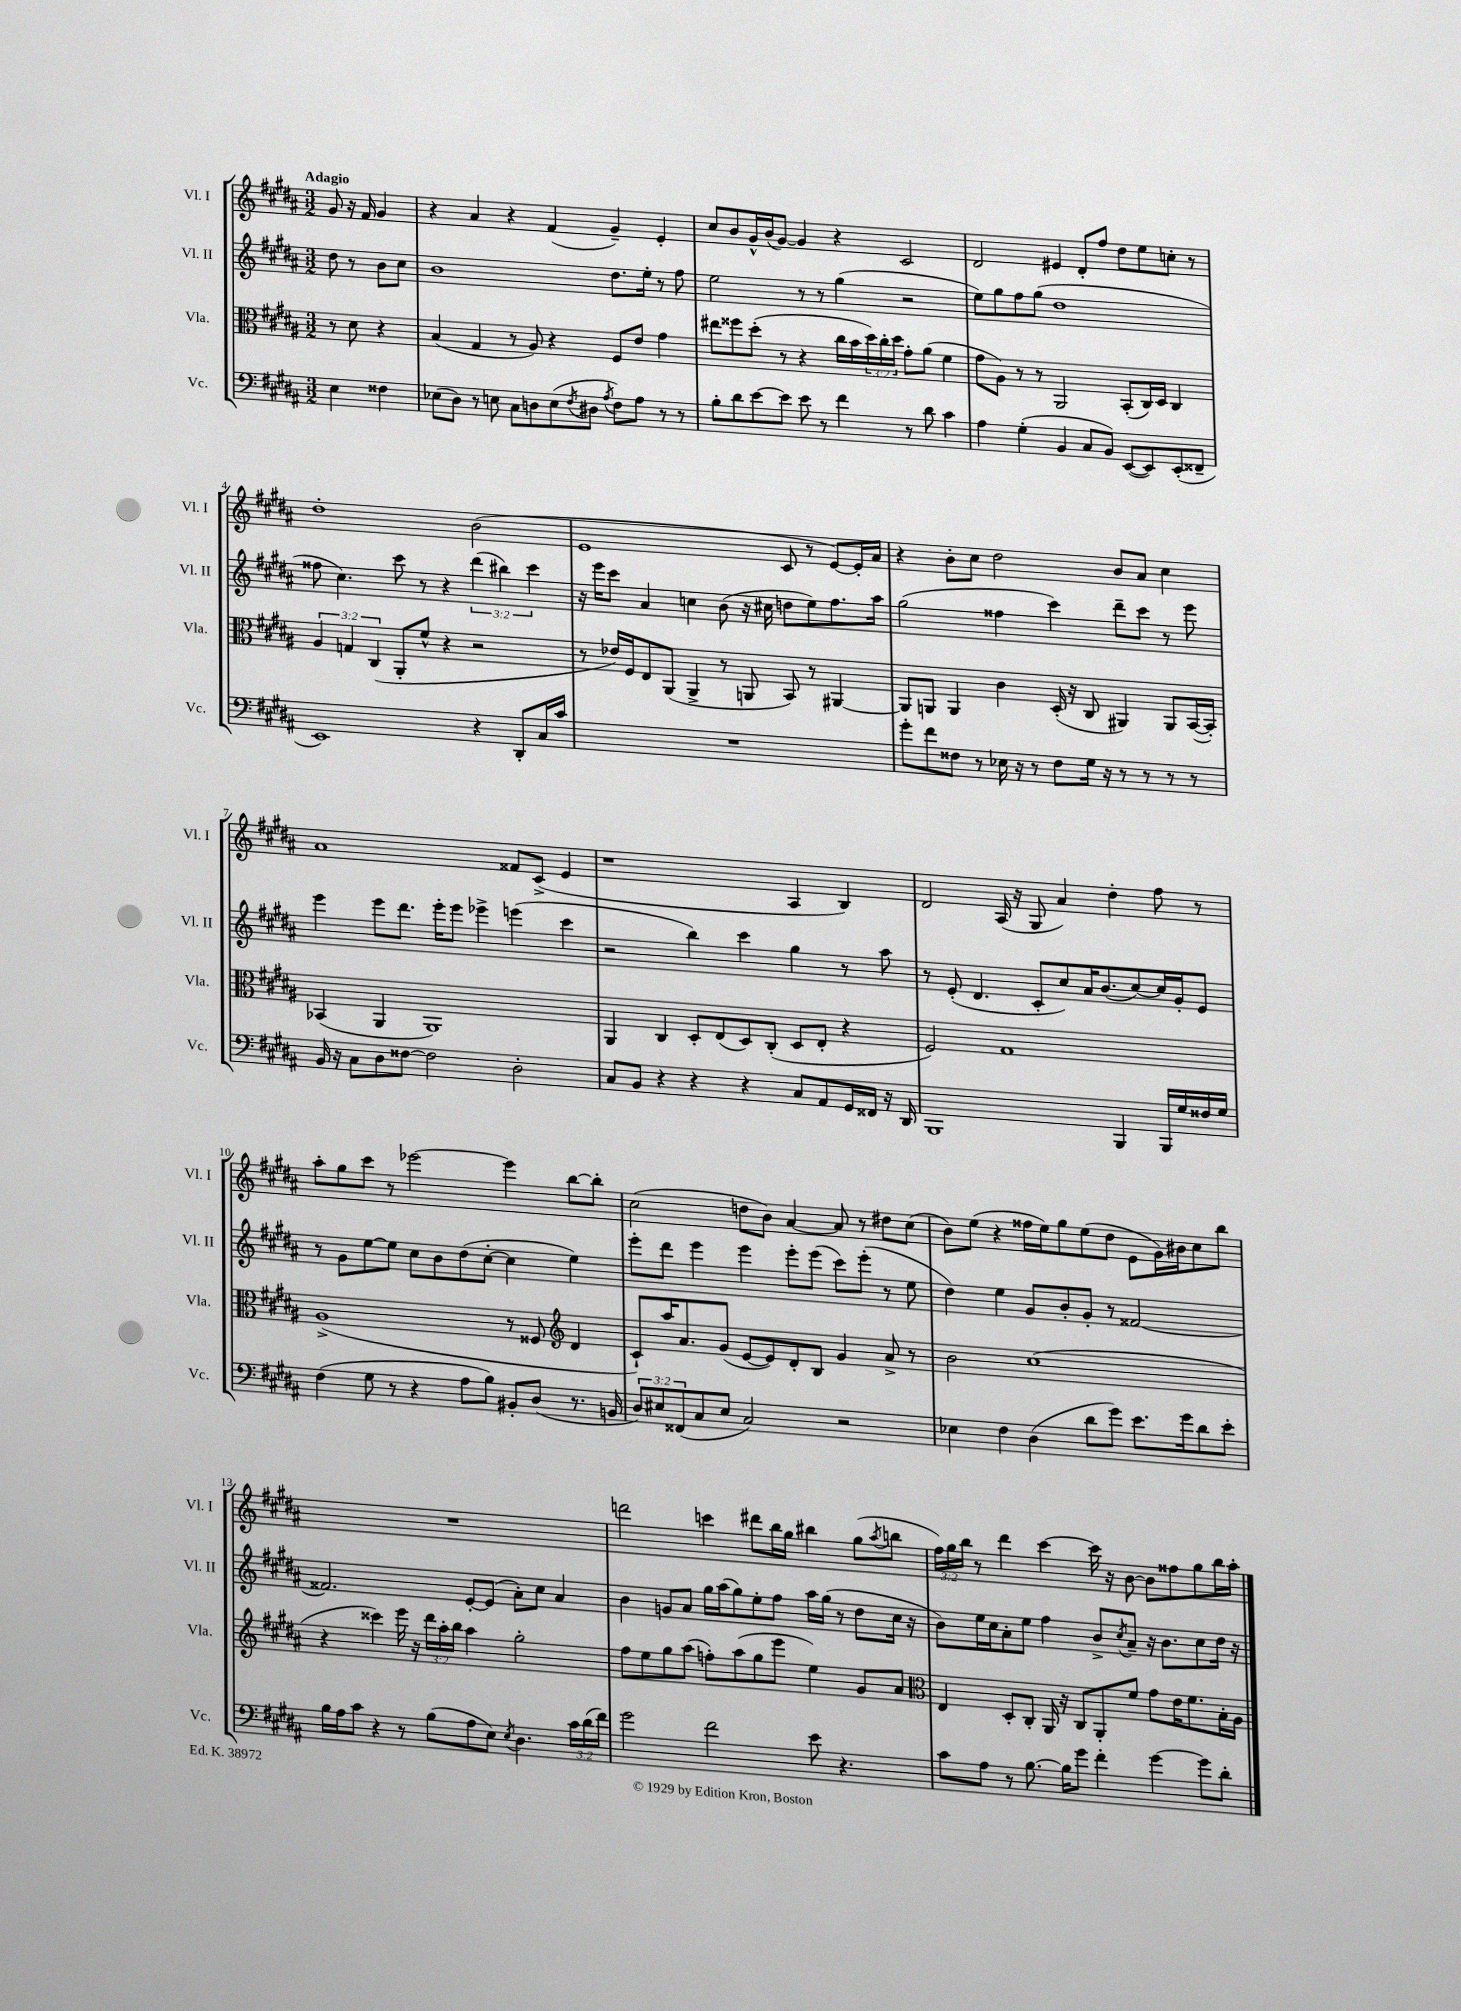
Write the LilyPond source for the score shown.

<<
\new StaffGroup <<
\new Staff = "s0" \with { instrumentName = "Vl. I" shortInstrumentName = "Vl. I" } {
    \clef treble \key b \major \numericTimeSignature \time 3/2 \override Staff.TupletNumber.text = #tuplet-number::calc-fraction-text \partial 2 \tempo "Adagio"
    gis'8 r16 fis'16 gis'4 |
    r4 ais'4 r4 fis'4( gis'4--) e'4-. |
    cis''8 b'8 gis'16-^ b'16( gis'8~) gis'4 r4 cis'2 |
    dis'2 eis'4 dis'8-. fis''8 dis''8 e''8 c''8-. r8 |
    dis''1-. b'2( |
    e'1 cis'8 r8 e'8~) e'16-. ais'16 |
    r4 b'8-. cis''8 dis''2 b'8 ais'8 cis''4 |
    ais'1 fisis'8 cis'8->( e'4 |
    r1 ais4 b4) |
    dis'2 ais16( r16 gis8 ais'4) dis''4-. fis''8 r8 |
    ais''8-. gis''8 cis'''8 r8 ees'''2~ ees'''4 b''8~ b''8-. |
    cis''2( d''8 b'8) ais'4~ ais'8 r8 dis''8 cis''8( |
    b'8) e''8( r4 fisis''16 e''16) gis''8 e''8( dis''8 e'8 gis'16) bis'16 cis''8 b''8 |
    R1. |
    d'''2 c'''4 dis'''8 b''16 gis''16 bis''4 gis''8( \acciaccatura { ais''8 } b''8 |
    \tuplet 3/2 { fis''16) gis''16 b''16 } r8 dis'''4 cis'''4~ cis'''16 r16 b'8~ b'8 fisis''8 gis''8 b''16 ais''16-. \bar "|." |
}
\new Staff = "s1" \with { instrumentName = "Vl. II" shortInstrumentName = "Vl. II" } {
    \clef treble \key b \major \numericTimeSignature \time 3/2 \override Staff.TupletNumber.text = #tuplet-number::calc-fraction-text \partial 2
    dis''8 r8 b'8 cis''8 |
    b'1 dis''8. e''16-. r8 fis''8 |
    e''2 r8 r8 gis''4( r2 |
    e''8) gis''8 fis''8 gis''8( dis''1 |
    fisis''8 cis''4.) cis'''8 r8 r4 \tuplet 3/2 { dis'''4( bis''4) cis'''4 } |
    r16 e'''16 cis'''8 ais'4 c''4 b'8( r16 cis''16 d''8 e''8) fis''8. ais''16 |
    gis''2( fisis''4 cis'''4) dis'''8-- cis'''8 r8 e'''8 |
    e'''4 e'''8 dis'''8. e'''16-. e'''8 ees'''4-> e'''4( cis'''4 |
    r2 b''4) cis'''4 gis''4 r8 ais''8 |
    r8 e'8-.( dis'4. cis'8-. cis''8) ais'16 b'8.( cis''8~) cis''16 gis'16-. e'8 |
    r8 gis'8 e''8~ e''8 cis''8 b'8 dis''8( cis''8~-. cis''4 e''4) |
    e'''8-. dis'''8 e'''4 e'''4 e'''8-. e'''8( cis'''8) e'''8-.( r8 e''8 |
    dis''4) e''4 gis'8 b'8-. gis'8-. r8 fisis'2~ |
    fisis'2. e'8~-. e'8( ais'8-.) cis''8 ais'4 |
    b'4 g'8 ais'8 gis''16 ais''16( gis''8) e''8-. fis''8 ais''16 gis''16( r8 dis''8 cis''16 r16 |
    b'8) e''16 cis''16 ais'8-. e''8 fis''4 b'8-> \acciaccatura { cis''8 } ais'8-- r16 b'8. cis''8 dis''16 r16 \bar "|." |
}
\new Staff = "s2" \with { instrumentName = "Vla." shortInstrumentName = "Vla." } {
    \clef alto \key b \major \numericTimeSignature \time 3/2 \override Staff.TupletNumber.text = #tuplet-number::calc-fraction-text \partial 2
    r8 dis'8 r4 |
    b4( gis4 r8 ais8) r4 fis8 e'8 gis'4 |
    eis''8 fisis''8 dis''8-.( r8 r4 cis''16 b'16 \tuplet 3/2 { dis''16) cis''16-. dis''16 } gis'8-. ais'8( fis'4 |
    gis'8 ais8) r8 r8 ais,2 b,8-.( cis16) dis16 cis4 |
    \tuplet 3/2 { ais4 g4 cis4( } ais,8-. fis'8-^ r4 r2 |
    r8 ees'16) fis16 e8 ais,8( ais,4-> r8 a,8 b,8) r8 ais,4~ |
    ais,8 a,8 a,4 cis'4 dis16-.( r16 cis8 ais,4) ais,8 b,16~( b,16-.) |
    bes,4( ais,4 ais,1) |
    ais,4 cis4 dis8-. e8( dis8) cis8-.( dis8 e8-. r4 |
    fis2) gis1 |
    ais1->( r8 fisis8 \clef treble dis'4 |
    cis'8-!) ais''16 ais'8. gis'8( e'8~ e'8) dis'8-. b8 gis'4 ais'8-> r8 |
    b'2 cis''1( |
    r4 cisis'''4) e'''16 r16 \tuplet 3/2 { dis'''16 ais''16-. b''16 } ais''4 gis''2-. |
    fis''8 e''8 gis''8 ais''8( f''8-.) ais''8( gis''8 e'''8 e''4) gis'8 ais'8 |
    \clef alto e4 dis8-. cis8-. ais,16 r16 cis8 ais,8-. fis'8 gis'8 e'16 fis'8. b16-. ais16 \bar "|." |
}
\new Staff = "s3" \with { instrumentName = "Vc." shortInstrumentName = "Vc." } {
    \clef bass \key b \major \numericTimeSignature \time 3/2 \override Staff.TupletNumber.text = #tuplet-number::calc-fraction-text \partial 2
    e4 fisis4 |
    ees8( dis8) r8 e8 cis8 d8 e8( \acciaccatura { fis8 } dis8 \acciaccatura { ais8 } fis8) ais8 r8 r8 |
    b8-. dis'8 e'8~ e'8 e'8 r8 fis'4 r8 dis'8 cis'4 |
    ais4 gis4-.( b,4 cis8 b,8) e,8~( e,8) e,8-.( fisis,8-- |
    e,1) r4 dis,8-. cis16 cis'16 |
    R1. |
    gis'8-. fis'8 fisis8 r8 ees16 r16 r8 fisis8 gis16 r16 r8 r8 r8 r8 |
    b,16 r16 cis8 dis8 fisis8~ fisis2 dis2-. |
    cis8 b,8 r4 r4 r4 cis8 ais,8 gis,16 fisis,16 r16 dis,16 |
    b,,1 b,,4 b,,16 gis16 fisis16 gis16 |
    fis4( gis8 r8 r4 ais8 b8) bis,8-. dis8( r8. b,16 |
    \tuplet 3/2 { dis8) eis8 fisis,8( } cis8 eis8 cis2) r2 |
    ees4 fis4 dis4( dis'8 gis'8) e'8. gis'16 dis'8 e'8-. |
    b16 ais16 cis'8 r4 r8 b8( ais8 e8) \acciaccatura { e8 } dis4. \tuplet 3/2 { cis'16 dis'16( fis'16) } |
    gis'2 fis'2 e'8 r4. |
    cis'8 ais8 r8 b8.~ b16 gis'8 fis'4-. gis'4~ gis'8 dis'8-. \bar "|." |
}
>>
>>
